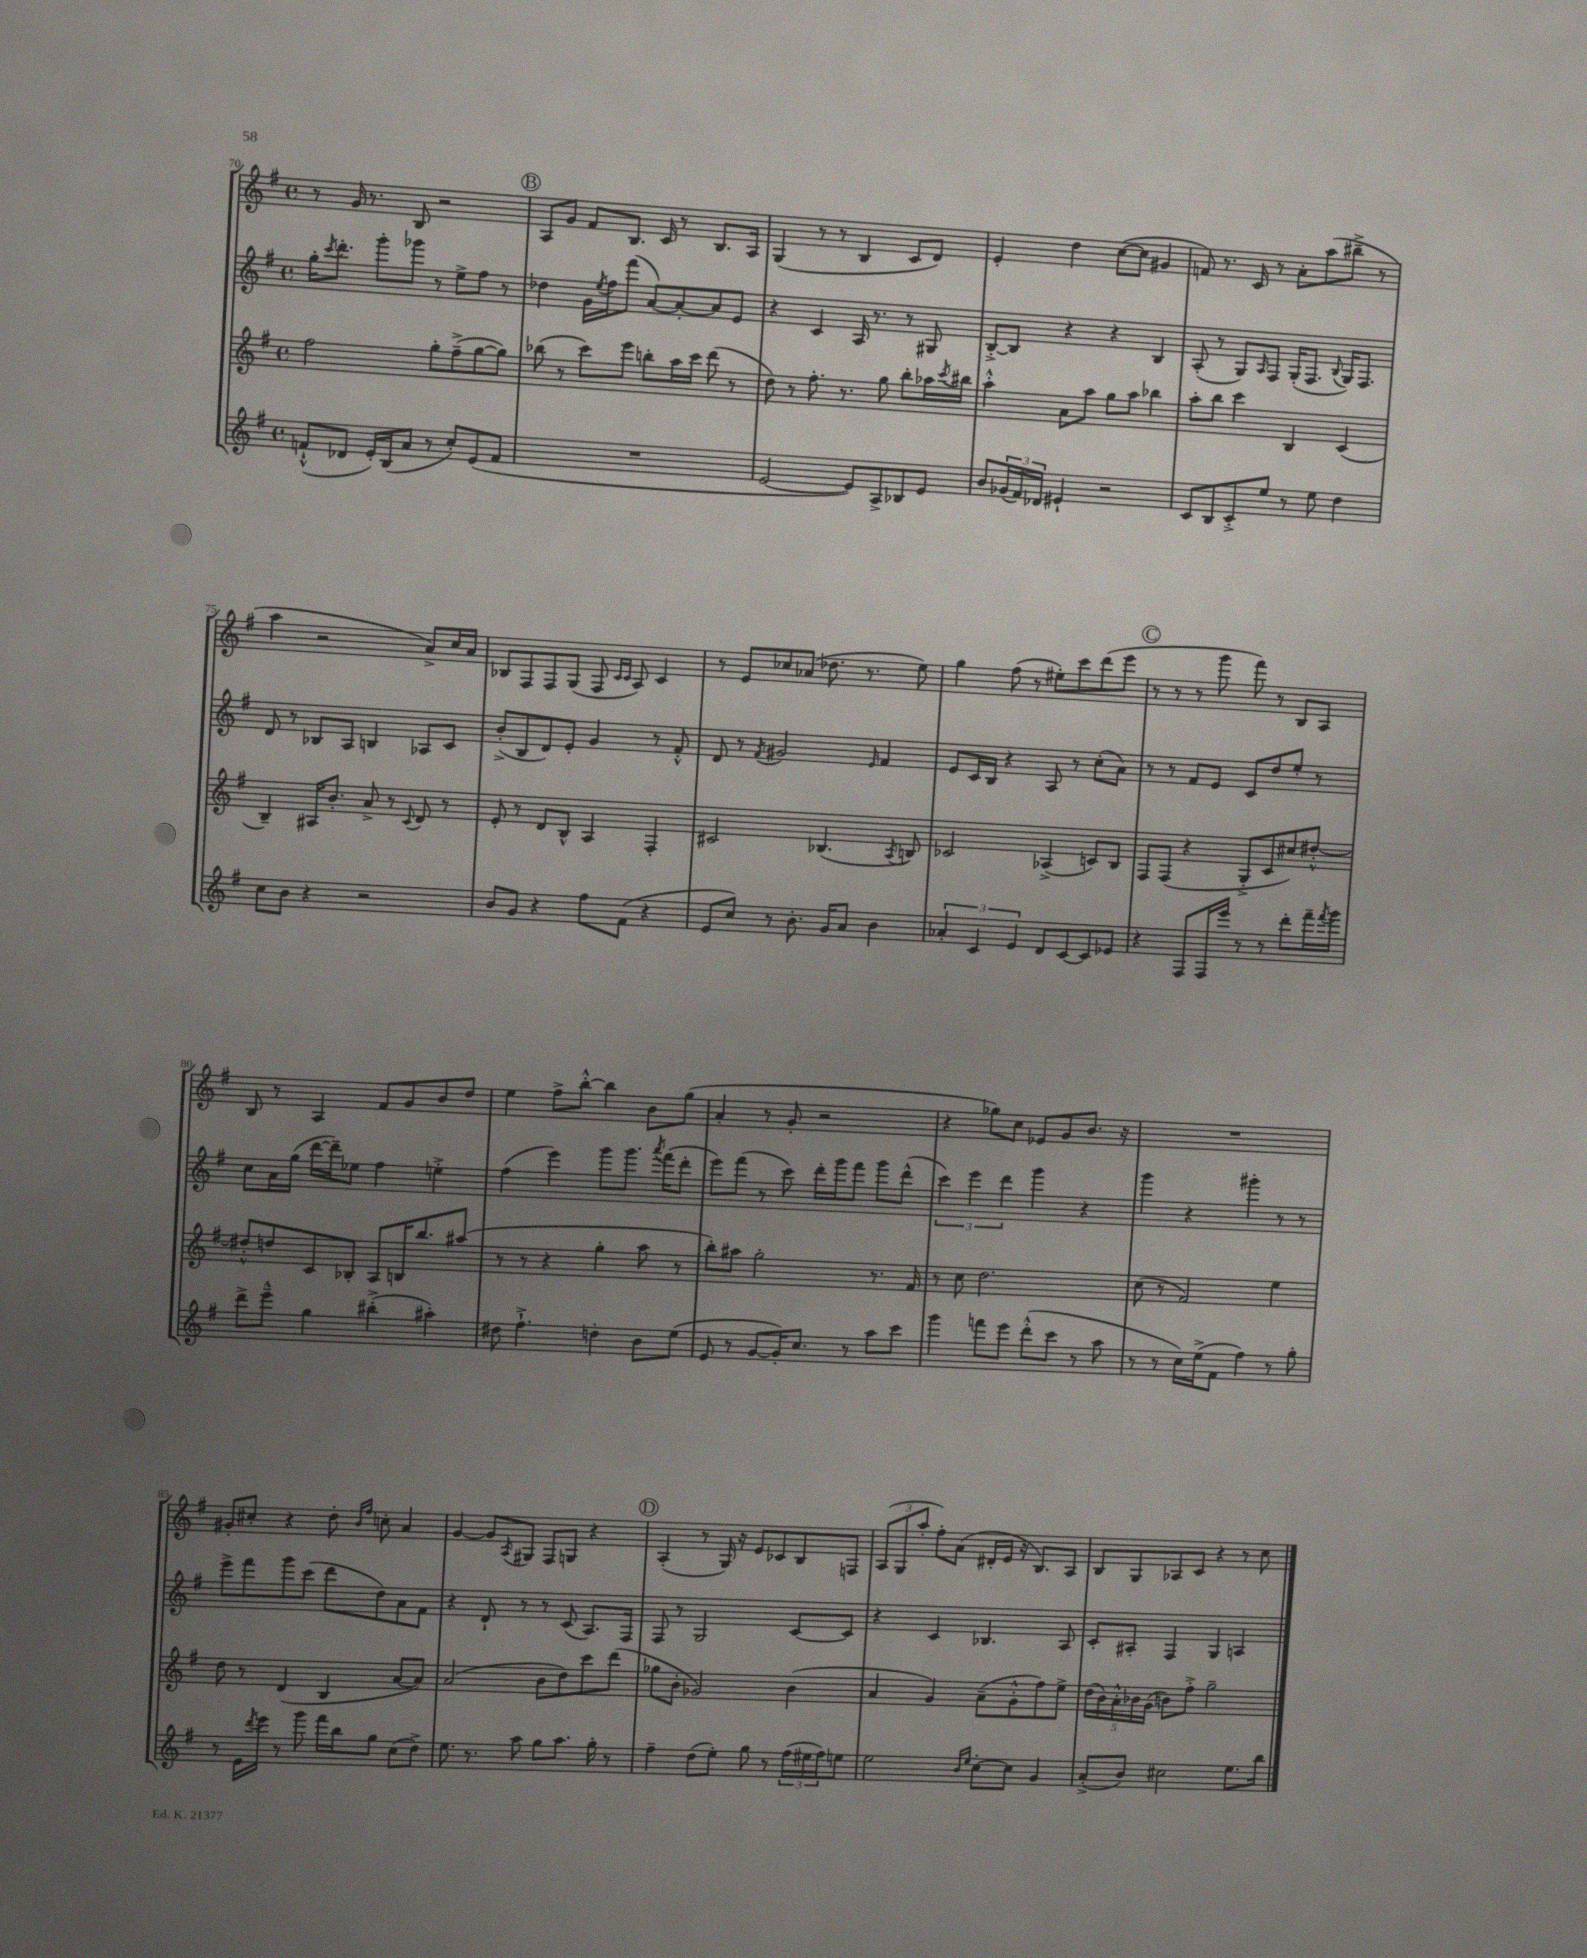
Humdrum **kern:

**kern	**kern	**kern	**kern
*staff4	*staff3	*staff2	*staff1
*clefG2	*clefG2	*clefG2	*clefG2
*k[f#]	*k[f#]	*k[f#]	*k[f#]
*M4/4	*M4/4	*M4/4	*M4/4
*met(c)	*met(c)	*met(c)	*met(c)
(8f`^^/L	2ff#\	16gg'\LK	8r
.	.	8qccc/	.
.	.	8.ddd'\J	.
8d-/J	.	.	16g/
.	.	.	8.r
16e'/LL)	.	8ggg'\L	.
(16B/J	.	.	.
8a/J	.	8ggg-\J	8B/
8r	8gg'\L	8r	2r
8cc'/L)	(8ff#~^\	8ee^\L	.
(8e/	[8gg\	8ff#\J	.
8f/J	8gg\]J)	8r	.
=	=	=	=
1r	(8bb-\	4dd-\	8A/L
.	8r	.	8g/J
.	8ccc\L)	16g\LL	8f#/L
.	.	8qee/	.
.	.	16ff#\J	.
.	8eee\J	(8fff#\J	8.B/J
.	8bb'\L	[8a/L)	.
.	.	.	16c/
.	16aa\L	8a'/_	8r
.	16ccc\JJ	.	.
.	(8ddd\	8a/]	8.B/L
.	8r	8e/J	.
.	.	.	16A/Jk
=	=	=	=
[2e/	8dd\)	4r	(4G/
.	8r	.	.
.	8.ff#'\	4c/	8r
.	.	.	8r
.	8.r	.	.
8e/]L)	.	16A/	4B/
.	.	8.r	.
8A^/	8gg\	.	.
8B-/	8bb'\L	8r	8c/L
8e/J	16aa-\L	8G#/	8d/J)
.	8qccc/	.	.
.	16bb#\JJ	.	.
=	=	=	=
8b/L	4aa'^^\	[8B'^/L	4e'/
(24g-/L	.	8B/]J	.
24f#/)	.	.	.
24d-/JJ	.	.	.
4e#`/	8a\L	4r	4dd\
.	8aa\J	.	.
2r	8gg\L	4r	([8cc\L
.	8aa\J	.	8cc\]J
.	4bb-\	4B/	4g#/
=	=	=	=
8c/L	8aa'\L	(8A'/	8f/)
8B/	8bb\J	8r	8.r
8c'^/	4ccc\	8G/L)	.
.	.	.	16c/
.	.	16qqA/	.
8ee/J	.	8F#/J	8r
8r	4B/	(16G'/LK	8a'\L
.	.	8.F#/J	.
8ee\	.	.	(8aa\
.	.	8qqB/	.
4dd\	(4c/	16G/LK)	8bb#~^\J
.	.	8.F#/J	.
.	.	.	8r
=	=	=	=
8cc\L	4B~/)	8d/	4aa\
8b\J	.	8r	.
4r	16A#/LK	8B-/L	2r
.	8.b'/J	.	.
.	.	8A/J	.
2r	8a^/	4B/	.
.	8r	.	.
.	8qqc/	.	.
.	8d/	8A-/L	8a^/L)
.	8r	8c/J	16cc/L
.	.	.	16a/JJ
=	=	=	=
8b/L	8e'/	(8b'^/L	8B-/L
8g/J	8r	8B/	8F#/
4r	8d/L	8d/)	8F#/
.	8B^^/J	8e'/J	(8G/J
8ff#\L	4A/	4g/	8F#/
.	.	.	16qqc/LL
.	.	.	16qqc/JJ
(8f#\J	.	.	8A/)
4r	4F#'/	8r	4c/
.	.	8f#'^^/	.
=	=	=	=
8e/L	2c#/	8d/	8r
8cc/J)	.	8r	8e/L
.	.	8qf#/	.
8r	.	2g#/	8cc-/
8.b'\	.	.	(8a-/J
.	(4.B-/	.	8.dd-\
16g/LK	.	.	.
8a/J	.	.	.
.	.	.	8.r
.	.	16qqe/	.
4b\	.	4f#/	.
.	8qA/	.	.
.	8B/)	.	8ee\)
=	=	=	=
6a-'/	2c-/	8e/L	4gg\
.	.	16c/L	.
6c/	.	.	.
.	.	16B/JJ	.
.	.	4r	(8ff#\
6e/	.	.	.
.	.	.	8r
8d/L	(4A-^/	8A/	8ee#'\L)
[8c/	.	8r	8ccc\
8c/]	8c/L)	(8cc'\L	(8ddd\
8e-/J	8B/J	8a\J)	8eee\J
=	=	=	=
4r	8F#/L	8r	8r
.	(8F#/J	8r	8r
8F#/L	4r	8f#/L	8r
16F#/L	.	8e/J	8ggg\
16eee/JJ	.	.	.
8r	8G'^/L	8c/L	8fff#\)
8r	8c/	8dd/	8r
8ddd'\L	8cc#/)	8ee'/J	8B/L
16fff#~\L	[8dd#'^^/J	8r	8A/J
8qfff#/	.	.	.
16ggg\JJ	.	.	.
=	=	=	=
8ddd^\L	8dd#'^^/]L	8cc\L	8B/
8eee~^^\J	8dd/	16a\L	8r
.	.	(16gg\JJ	.
4gg\	8c/	[16ddd\LL	4A/
.	.	16ddd~\]J)	.
.	8B-'/J	8ee-\J	.
(4bb#'^\	8A/L	4ff#\	8f#/L
.	16B/K	.	8g/
.	8.bb/	.	.
4aa#'\)	.	4ee'^\	8b/
.	(8aa#/J	.	8dd/J
=	=	=	=
8dd#\	8r	(4ff#\	4ee\
4.ff#`^\	8r	.	.
.	4r	4eee\)	8ff#^\L
.	.	.	[8bb'^^\J
4dd'\	4gg'\	8ggg\L	4bb\]
.	.	8.ggg\J	.
8b\L	8aa\	.	8b\L
.	.	8qaaa/	.
.	.	(16fff#\LK	.
(8ee\J	8r	8ddd'\J	(8gg\J
=	=	=	=
8e/	8bb'\L)	8eee\L)	4a'/
8r	8aa#\J	(8fff#\J	.
[8g/L	2gg'\	8r	8r
16g'/]K)	.	8ccc\)	8g'/
8.cc/J	.	.	.
.	.	16ddd'\LL	2r
.	.	16ggg\J	.
8r	.	8fff#\J	.
8aa\L	8.r	8ggg\L	.
8ccc\J	.	(8ddd^^\J	.
.	16f#/	.	.
=	=	=	=
4ggg\	8r	6ccc\)	4r
.	8cc\	.	.
.	.	6eee\	.
8fff\L	2.dd\	.	8gg-\L)
.	.	6ddd\	.
8eee\J	.	.	8cc\J
(8ddd'^^\L	.	4ggg\	8e-/L
8ccc\J	.	.	8g/
8r	.	4r	8.b/J
8aa\	.	.	.
.	.	.	16r
=	=	=	=
8r	(8cc\	4ggg\	1r
8r	8r	.	.
16cc\LL)	2f#/)	4r	.
(16ee^\J	.	.	.
8f#\J	.	.	.
4ff#\)	.	4ggg#'\	.
8r	4ee\	8r	.
8gg'\	.	8r	.
=	=	=	=
8r	8dd\	8eee^\L	8g#'/L
16e\LL	8r	8fff#\	8cc#'/J
8qddd/	.	.	.
16eee\JJ	.	.	.
8r	(4d/	8ggg\	4r
8ggg\	.	(8ccc\J	.
16fff#\LL	4B/	8ddd\L	8dd'\
16bb\J	.	.	.
.	.	.	16qqb/LL
.	.	.	16qqff#/JJ
8gg\J	.	8dd\)	8cc'\
(8cc\L	[8a/L	8a\	4a/
8dd^\J)	8a/]J)	8f#\J	.
=	=	=	=
8.ee\	(2a/	4r	[4g/
8.r	.	.	.
.	.	8d`/	8g/]L
.	.	.	8qA/
8aa\	.	8r	8G#/J
8gg\L	8b\L	8r	8F#/L
8.aa\J	8dd\)	(8c/	8G/J
.	8ccc\	8.A/L)	4r
16gg'\	.	.	.
8r	(8ddd\J	.	.
.	.	16F#/Jk	.
=	=	=	=
4ff#~\	8gg-\L	8F#/	(4A'/
.	8b'\J	8r	.
(8dd\L	2g-/)	2G/	8r
8ee'\J)	.	.	16G/)
.	.	.	16r
8gg\	.	.	8e/L
8r	.	.	8c-/
(24ff#\LL	(4b\	[8c/L	8B/
24ee#\	.	.	.
24ff#\J)	.	.	.
8ee\J	.	8c/]J	8F/J
=	=	=	=
2ee\	4a/	4r	(12A/L
.	.	.	12G/
.	.	.	12aa'/J
.	4g/)	4c/	8ff#'\L)
.	.	.	(8a\J
16qqb/LL	.	.	.
16qqee/JJ	.	.	.
[8cc'\L	(8a~\L	4.B-/	16d#'/LL
.	.	.	16e/JJ
8cc\]J	8g'^^\	.	16r
.	.	.	8.B/L)
4g/	8ff#\)	.	.
.	8ee^\J	8A/	8A/J
=	=	=	=
(8a'^/L	(20dd\LL	8c'/L	8B/L
.	20b\)	.	.
.	20a'^^\	.	.
8b/J)	.	8A#'/J	8G/
.	20b-\	.	.
.	(20g\JJ	.	.
2cc#\	8b\L)	4F#/	8A-/
.	8ff#'^\J	.	8c/J
.	2gg~\	4G/	4r
8.ee\L	.	4A/	8r
.	.	.	8cc\
16bb\Jk	.	.	.
==	==	==	==
*-	*-	*-	*-
